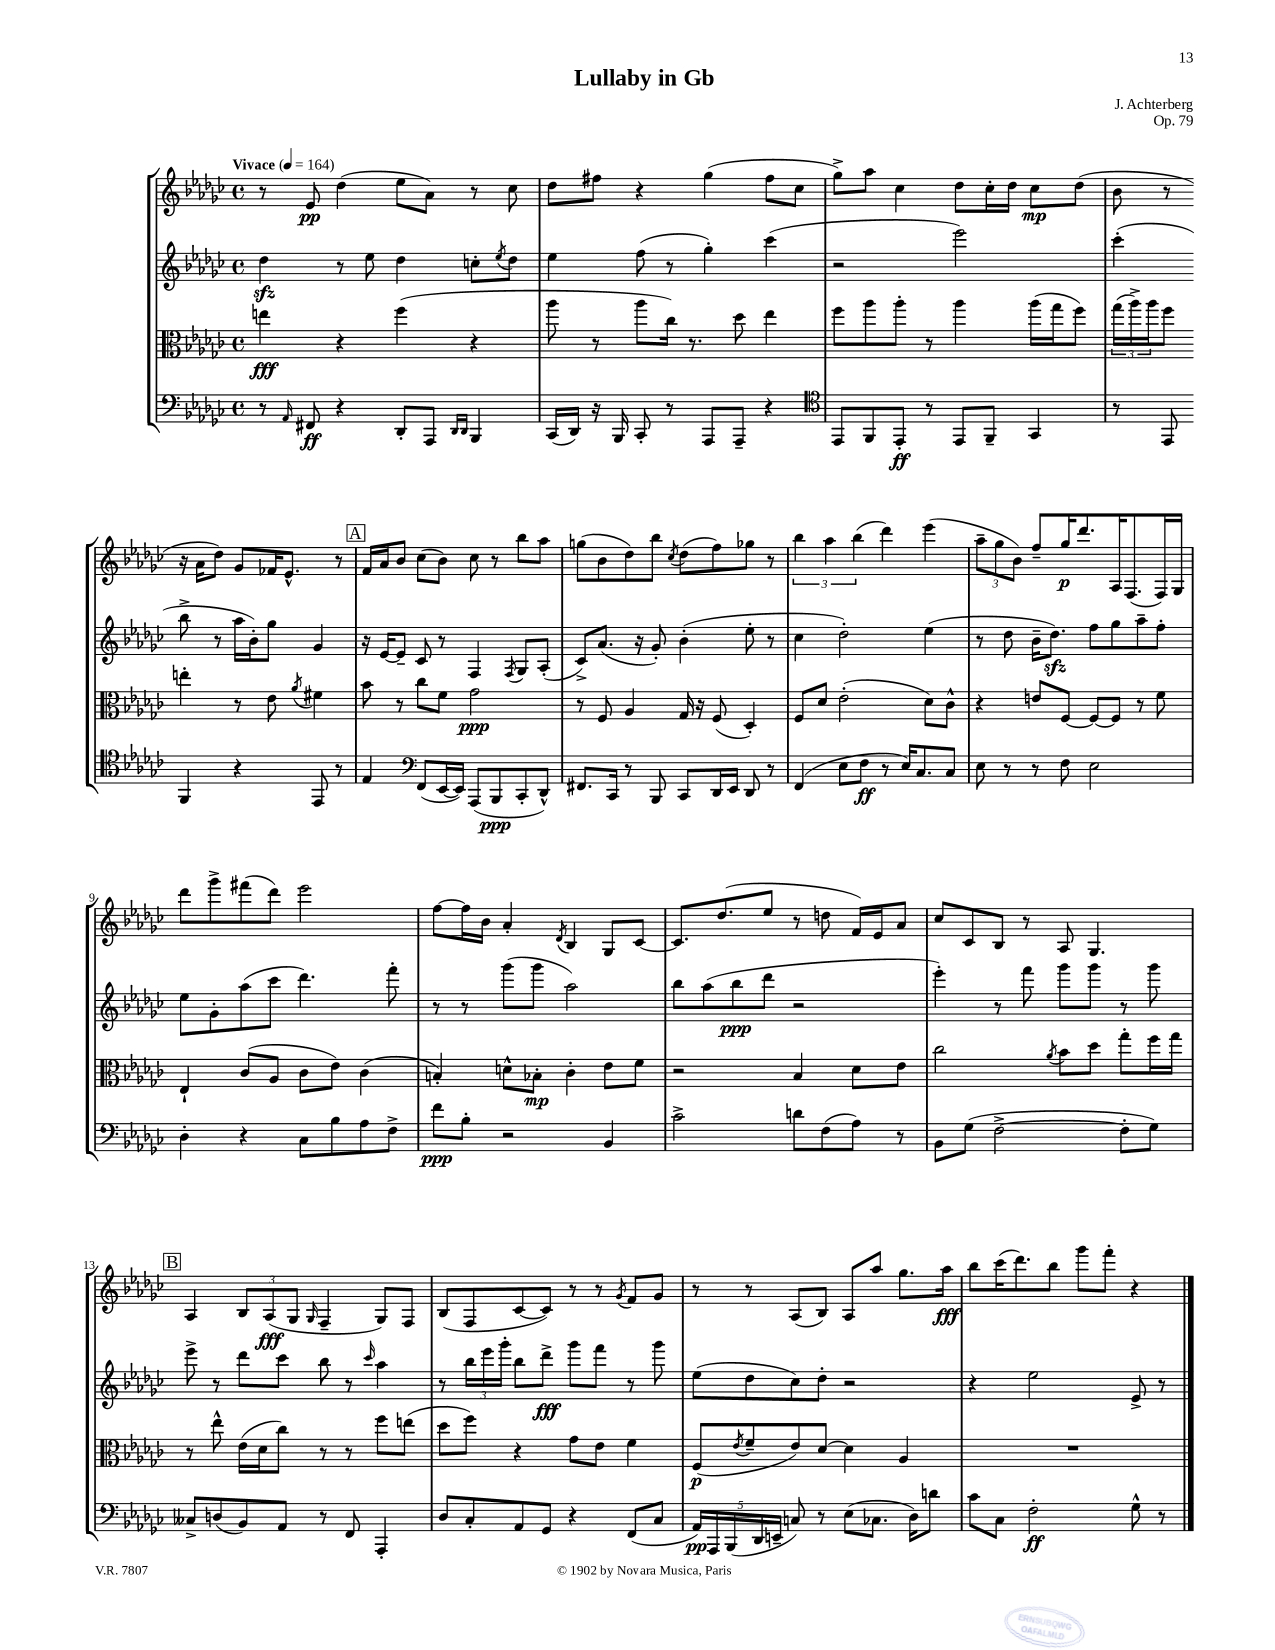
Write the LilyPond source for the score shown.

\header { title = "Lullaby in Gb" composer = "J. Achterberg" opus = "Op. 79" }
<<
\new StaffGroup <<
\new Staff = "s0" {
    \clef treble \key ges \major \defaultTimeSignature \time 4/4 \tempo "Vivace" 4 = 164
    r8 ees'8\pp des''4( ees''8 aes'8) r8 ces''8 |
    des''8 fis''8 r4 ges''4( fis''8 ces''8 |
    ges''8->) aes''8 ces''4 des''8 ces''16-. des''16 ces''8\mp des''8( |
    bes'8 r8 r16 aes'16 des''8) ges'8 fes'16 ees'8.-^ r8 |
    \mark \markup { \box "A" } f'16 aes'16 bes'8 ces''8( bes'8) ces''8 r8 bes''8 aes''8 |
    g''8( bes'8 des''8) bes''8 \acciaccatura { ces''8 } des''8( f''8) ges''8 r8 |
    \tuplet 3/2 { bes''4 aes''4 bes''4( } des'''4) ees'''4( |
    \tuplet 3/2 { aes''8-- ges''8 bes'8) } f''8-- ges''16\p des'''8. aes16 f8.( f16) ges16 |
    des'''8 ges'''8-> fis'''8( des'''8) ees'''2 |
    f''8~ f''16 bes'16 aes'4-. \acciaccatura { des'8 } bes4 ges8 ces'8~ |
    ces'8. des''8.( ees''8 r8 d''8 f'16) ees'16 aes'8 |
    ces''8 ces'8 bes8 r8 aes8 ges4. |
    \mark \markup { \box "B" } aes4 \tuplet 3/2 { bes8 aes8\fff( ges8 } \grace { ges16 } f4-- ges8) f8 |
    bes8( f8 ces'8~ ces'8) r8 r8 \acciaccatura { ges'8 } f'8 ges'8 |
    r8 r8 aes8( bes8) aes8 aes''8 ges''8. aes''16\fff |
    bes''8 ces'''16( des'''8.) bes''8 ges'''8 f'''8-. r4 \bar "|." |
}
\new Staff = "s1" {
    \clef treble \key ges \major \defaultTimeSignature \time 4/4
    des''4\sfz r8 ees''8 des''4 c''8-. \acciaccatura { ees''8 } des''8 |
    ees''4 f''8( r8 ges''4-.) ces'''4( |
    r2 ees'''2) |
    ces'''4-.( bes''8-> r8 aes''16 bes'16-.) ges''8 ges'4 |
    \mark \markup { \box "A" } r16 ees'16~ ees'8-- ces'8 r8 f4 \acciaccatura { f8 } ges8 aes8-.( |
    ces'8->) aes'8.( r16 ges'8-.) bes'4-.( ees''8-. r8 |
    ces''4 des''2-.) ees''4( |
    r8 des''8 bes'16-- des''8.\sfz) f''8 ges''8 aes''8-- f''8-. |
    ees''8 ges'8-. aes''8( ces'''8 des'''4.) f'''8-. |
    r8 r8 ges'''8( ges'''8 aes''2) |
    bes''8 aes''8( bes''8\ppp des'''8 r2 |
    ees'''4-.) r8 f'''8 ges'''8 ges'''8 r8 ges'''8 |
    \mark \markup { \box "B" } ees'''8-> r8 des'''8 ces'''8 bes''8 r8 \grace { ces'''16 } aes''4 |
    r8 \tuplet 3/2 { bes''16 ees'''16 ges'''16-. } bes''8 des'''8->\fff ges'''8 f'''8 r8 ges'''8 |
    ees''8( des''8 ces''8) des''8-. r2 |
    r4 ees''2 ees'8-> r8 \bar "|." |
}
\new Staff = "s2" {
    \clef alto \key ges \major \defaultTimeSignature \time 4/4
    e''4\fff r4 f''4( r4 |
    aes''8 r8 aes''8 ces''16) r8. des''8 ees''4 |
    f''8 aes''8 aes''8-. r8 aes''4 aes''16( ges''16 f''8) |
    \tuplet 3/2 { ges''16( aes''16->) aes''16 } f''8 e''4-. r8 ees'8 \acciaccatura { aes'8 } fis'4 |
    \mark \markup { \box "A" } bes'8 r8 ces''8 f'8 ges'2\ppp |
    r8 f8 aes4 ges16 r16 f8( des4-.) |
    f8 des'8 ees'2-.( des'8) ces'8-^ |
    r4 e'8 f8~ f8~ f8 r8 f'8 |
    ees4-! ces'8( aes8 ces'8 ees'8) ces'4( |
    b4-.) d'8-^ bes8-.\mp ces'4-. ees'8 f'8 |
    r2 bes4 des'8 ees'8 |
    ces''2 \acciaccatura { aes'8 } bes'8 des''8 ges''8-. f''16 ges''16 |
    \mark \markup { \box "B" } r8 ees''8-^ ees'16( des'16 ces''8) r8 r8 f''8 e''8( |
    des''8 f''8) r4 ges'8 ees'8 f'4 |
    f8\p( \acciaccatura { ees'8 } f'8-- ees'8) des'8~ des'4 aes4 |
    R1 \bar "|." |
}
\new Staff = "s3" {
    \clef bass \key ges \major \defaultTimeSignature \time 4/4
    r8 \grace { aes,16 } fis,8\ff r4 des,8-. aes,,8 \grace { des,16 des,16 } bes,,4 |
    ces,16( des,16) r16 bes,,16 ces,8-. r8 aes,,8 aes,,8-- r4 |
    \clef tenor ees,8 f,8 ees,8-.\ff r8 ees,8 f,8-- ges,4 |
    r8 ees,8 f,4 r4 ees,8 r8 |
    \mark \markup { \box "A" } ees4 \clef bass f,8( ees,16~ ees,16) aes,,8( bes,,8\ppp ces,8-. des,8-^) |
    fis,8. ces,16 r8 bes,,8 ces,8 des,16 ees,16 des,8 r8 |
    f,4( ees8 f8\ff r8 ees16) ces8. ces8 |
    ees8 r8 r8 f8 ees2 |
    des4-. r4 ces8 bes8 aes8 f8-> |
    f'8\ppp bes8-. r2 bes,4 |
    ces'2-> d'8 f8( aes8) r8 |
    bes,8 ges8( f2~-> f8-. ges8) |
    \mark \markup { \box "B" } ceses8-> d8( bes,8) aes,8 r8 f,8 aes,,4-. |
    des8 ces8-. aes,8 ges,8 r4 f,8( ces8 |
    \tuplet 5/4 { aes,16\pp) aes,,16 bes,,16( des,16 e,16-- } c8) r8 ees8( ces8. des16) d'8 |
    ces'8 ces8 f2-.\ff ges8-^ r8 \bar "|." |
}
>>
>>
